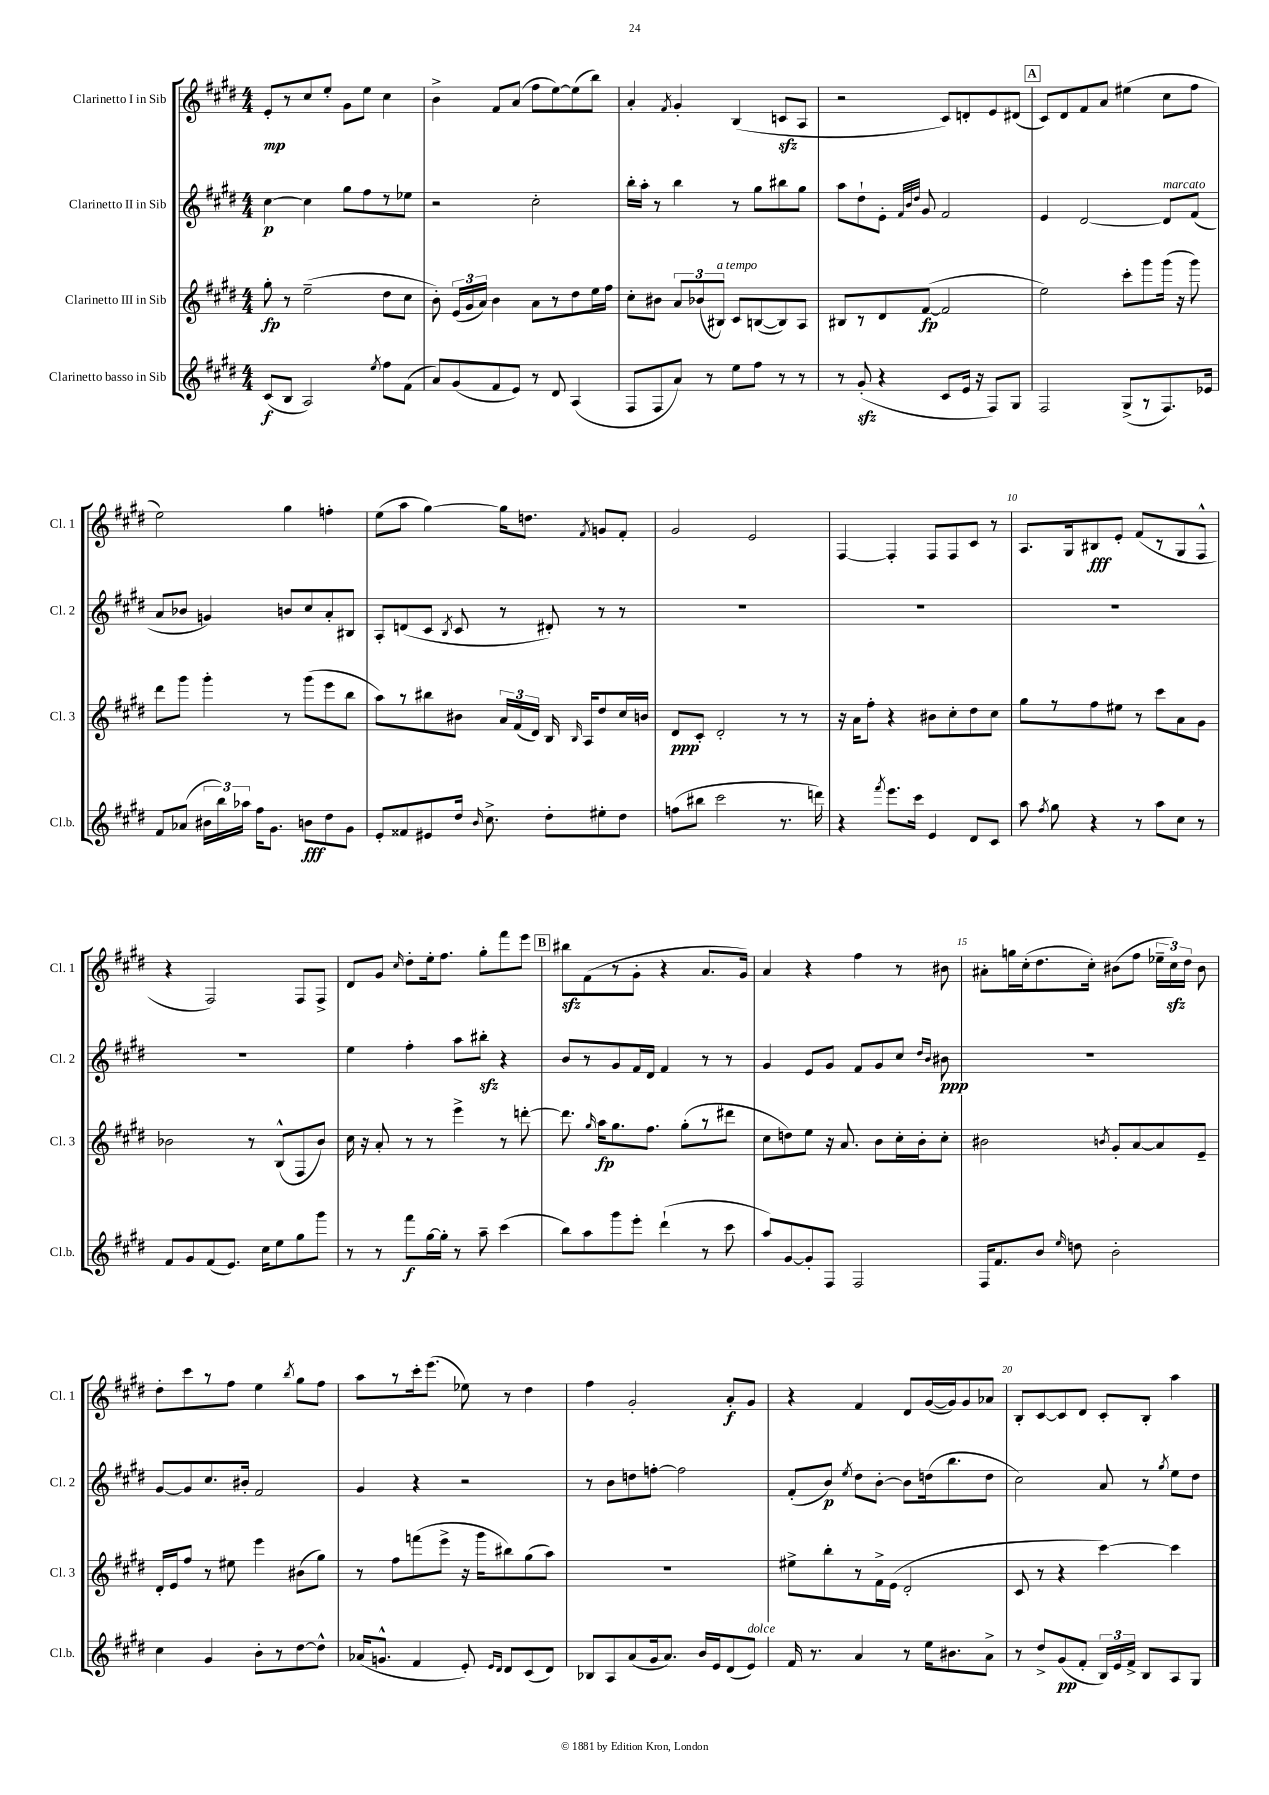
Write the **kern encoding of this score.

**kern	**dynam	**kern	**dynam	**kern	**dynam	**kern	**dynam
*part4	*part4	*part3	*part3	*part2	*part2	*part1	*part1
*staff4	*staff4	*staff3	*staff3	*staff2	*staff2	*staff1	*staff1
*I"Clarinetto basso in Sib	*	*I"Clarinetto III in Sib	*	*I"Clarinetto II in Sib	*	*I"Clarinetto I in Sib	*
*I'Cl.b.	*	*I'Cl. 3	*	*I'Cl. 2	*	*I'Cl. 1	*
*clefG2	*	*clefG2	*	*clefG2	*	*clefG2	*
*k[f#c#g#d#]	*	*k[f#c#g#d#]	*	*k[f#c#g#d#]	*	*k[f#c#g#d#]	*
*M4/4	*	*M4/4	*	*M4/4	*	*M4/4	*
=1	=1	=1	=1	=1	=1	=1	=1
(8c#/L	f	8gg#'\	fp	[4cc#\	p	8e'/L	mp
8B/J	.	8r	.	.	.	8r	.
2A/)	.	(2ee~\	.	4cc#\]	.	8cc#/	.
.	.	.	.	.	.	8ee'/J	.
.	.	.	.	8gg#\L	.	8g#\L	.
.	.	.	.	8ff#\	.	8ee\J	.
8qee/	.	.	.	.	.	.	.
8ff#\L	.	8dd#\L	.	8r	.	4cc#\	.
(8f#\J	.	8cc#\J	.	8ee-X\J	.	.	.
=2	=2	=2	=2	=2	=2	=2	=2
8a/L)	.	8b'\)	.	2r	.	4b^\	.
(8g#/	.	(24e/LL	.	.	.	.	.
.	.	24g#/	.	.	.	.	.
.	.	24a/JJ)	.	.	.	.	.
8f#/	.	4b\	.	.	.	8f#/L	.
8e/J)	.	.	.	.	.	(8a/J	.
8r	.	8a\L	.	2cc#'\	.	8ff#\L	.
8d#/	.	8r	.	.	.	[8ee\)	.
(4A/	.	8dd#\	.	.	.	(8ee\]	.
.	.	16ee\L	.	.	.	8bb\J)	.
.	.	16ff#\JJ	.	.	.	.	.
=3	=3	=3	=3	=3	=3	=3	=3
8F#/L	.	8cc#'\L	.	16bb'\LL	.	4a'/	.
.	.	.	.	16aa'\JJ	.	.	.
8F#/	.	8b#X\J	.	8r	.	.	.
.	.	.	.	.	.	8qf#/	.
8a/J)	.	12a/L	.	4bb\	.	4g#'/	.
.	.	(12b-X/	.	.	.	.	.
8r	.	.	.	.	.	.	.
!	!	!LO:TX:a:i:t=a tempo	!	!	!	!	!
.	.	12B#X/J)	.	.	.	.	.
8ee\L	.	8c#/L	.	8r	.	(4B/	.
8ff#\J	.	([8Bn/	.	8gg#\L	.	.	.
8r	.	8B/])	.	8bb#X\	.	8cnzz/L	.
8r	.	8A/J	.	8gg#\J	.	8A/J	.
=4	=4	=4	=4	=4	=4	=4	=4
8r	.	8B#X/L	.	8aa\L	.	2r	.
(8g#zz'/	.	8r	.	8dd#`\	.	.	.
4r	.	8d#/	.	8e'\J	.	.	.
.	.	.	.	32qqf#/LLL	.	.	.
.	.	.	.	32qqb/	.	.	.
.	.	.	.	32qqdd#/JJJ	.	.	.
.	.	([8f#/J	fp	8g#/	.	.	.
8c#/L	.	2f#/]	.	2f#/	.	8c#/L)	.
16e/Jk	.	.	.	.	.	8dn'/	.
16r	.	.	.	.	.	.	.
8F#/L)	.	.	.	.	.	8e/	.
8G#/J	.	.	.	.	.	(8d#X/J	.
!!LO:REH:place=s1:t=A
=5	=5	=5	=5	=5	=5	=5	=5
2F#/	.	2ee\)	.	4e/	.	8c#/L)	.
.	.	.	.	.	.	8d#/	.
.	.	.	.	[2d#/	.	8f#/	.
.	.	.	.	.	.	8a/J	.
(8G#^/L	.	8ccc#'\L	.	.	.	(4ee#X\	.
8r	.	8ggg#\	.	.	.	.	.
!	!	!	!	!LO:TX:a:i:t=marcato	!	!	!
8.F#/)	.	(16ggg#\Jk	.	8d#/L]	.	8cc#\L	.
.	.	16r	.	.	.	.	.
.	.	8ggg#\)	.	(8f#/J	.	8ff#\J	.
16e-X/Jk	.	.	.	.	.	.	.
!!LO:LB:g=z
=6	=6	=6	=6	=6	=6	=6	=6
8f#/L	.	8ddd#\L	.	8a/L	.	2ee\)	.
(8a-X/J	.	8ggg#\J	.	8b-X/J	.	.	.
24b#X\LL	.	4ggg#'\	.	4gn/)	.	.	.
24bb\)	.	.	.	.	.	.	.
24aa-X\JJ	.	.	.	.	.	.	.
16ff#\KL	.	.	.	.	.	.	.
8.g#\J	.	.	.	.	.	.	.
.	.	8r	.	8bn/L	.	4gg#\	.
8bn\L	fff	(8ggg#\L	.	8cc#/	.	.	.
8dd#\	.	8eee\	.	8a'/	.	4ffn'\	.
8g#\J	.	8bb\J	.	8B#X/J	.	.	.
=7	=7	=7	=7	=7	=7	=7	=7
8e'/L	.	8aa\L)	.	8A'/L	.	(8ee\L	.
8f##X/	.	8r	.	(8dn/	.	8aa\J	.
8e#X/	.	8bb#X\	.	8c#/J	.	[4gg#\)	.
.	.	.	.	8qB/	.	.	.
16dd#/Jk	.	8b#X\J	.	8c#/	.	.	.
16qqb/	.	.	.	.	.	.	.
8.cc#^\	.	.	.	.	.	.	.
.	.	24a/LL	.	8r	.	16gg#\KL]	.
.	.	(24f#/	.	.	.	.	.
.	.	.	.	.	.	8.ddn\J	.
.	.	24d#/JJ)	.	.	.	.	.
8dd#'\L	.	16B/	.	8d#X'/)	.	.	.
.	.	16qqB/	.	.	.	.	.
.	.	16A/KL	.	.	.	.	.
.	.	.	.	.	.	8qf#/	.
8ee#X'\	.	8dd#/	.	8r	.	8gn/L	.
8dd#\J	.	16cc#/L	.	8r	.	8f#'/J	.
.	.	16bn/JJ	.	.	.	.	.
=8	=8	=8	=8	=8	=8	=8	=8
(8ffn\L	.	8d#/L	ppp	1r	.	2g#/	.
8bb#X\J	.	8c#'/J	.	.	.	.	.
2ccc#\	.	2d#'/	.	.	.	.	.
.	.	.	.	.	.	2e/	.
8.r	.	8r	.	.	.	.	.
.	.	8r	.	.	.	.	.
16dddn\)	.	.	.	.	.	.	.
=9	=9	=9	=9	=9	=9	=9	=9
4r	.	16r	.	1r	.	[4F#/	.
.	.	16a\KL	.	.	.	.	.
.	.	8ff#'\J	.	.	.	.	.
8qfff#/	.	.	.	.	.	.	.
8.eee\L	.	4r	.	.	.	4F#'/]	.
16ccc#\Jk	.	.	.	.	.	.	.
4e/	.	8b#X\L	.	.	.	8F#/L	.
.	.	8cc#'\	.	.	.	8F#/	.
8d#/L	.	8dd#\	.	.	.	8c#/J	.
8c#/J	.	8cc#\J	.	.	.	8r	.
=10	=10	=10	=10	=10	=10	=10	=10
8aa\	.	8gg#\L	.	1r	.	8.A/L	.
8qff#/	.	.	.	.	.	.	.
8gg#\	.	8r	.	.	.	.	.
.	.	.	.	.	.	16G#/k	.
4r	.	8ff#\	.	.	.	8B#X/	fff
.	.	8ee#X\J	.	.	.	8e'/J	.
8r	.	8r	.	.	.	(8f#/L	.
8aa\L	.	8ccc#\L	.	.	.	8r	.
8cc#\J	.	8a\	.	.	.	8G#/	.
8r	.	8g#\J	.	.	.	8F#^^/J	.
!!LO:LB:g=z
=11	=11	=11	=11	=11	=11	=11	=11
8f#/L	.	2b-X\	.	1r	.	4r	.
8g#/	.	.	.	.	.	.	.
(8f#/	.	.	.	.	.	2F#/)	.
8.e/J)	.	.	.	.	.	.	.
.	.	8r	.	.	.	.	.
16cc#\KL	.	.	.	.	.	.	.
8ee\	.	(8B^^/L	.	.	.	.	.
8gg#\	.	8F#/	.	.	.	8F#/L	.
8ggg#\J	.	8b-/J)	.	.	.	8F#^/J	.
=12	=12	=12	=12	=12	=12	=12	=12
8r	.	16cc#\	.	4ee\	.	8d#/L	.
.	.	16r	.	.	.	.	.
8r	.	8a'/	.	.	.	8g#/J	.
.	.	.	.	.	.	16qqcc#/	.
8fff#\L	f	8r	.	4ff#'\	.	8dd#'\L	.
[16gg#\L	.	8r	.	.	.	16ee'\k	.
16gg#'\JJ]	.	.	.	.	.	8.ff#\J	.
8r	.	4eee^\	.	8aa\L	.	.	.
8aa~\	.	.	.	8bb#Xzz'\J	.	8gg#'\L	.
(4ccc#\	.	8r	.	4r	.	8fff#\	.
.	.	[8dddn'\	.	.	.	8eee\J	.
!!LO:REH:place=s1:t=B
=13	=13	=13	=13	=13	=13	=13	=13
8bb\L)	.	8.ddd\]	.	8b/L	.	8bb#Xzz\L	.
8aa\	.	.	.	8r	.	(8f#\	.
.	.	16qqgg#/	.	.	.	.	.
.	.	16aa\KL	fp	.	.	.	.
8ggg#\	.	8.gg#\	.	8g#/	.	8r	.
8eee'\J	.	.	.	16f#/L	.	8g#'\J	.
.	.	8.ff#\J	.	16d#/JJ	.	.	.
(4ddd#`\	.	.	.	4f#/	.	4r	.
.	.	(8gg#'\L	.	.	.	.	.
8r	.	8r	.	8r	.	8.a/L	.
8ccc#\	.	8ddd#X\J	.	8r	.	.	.
.	.	.	.	.	.	16g#/Jk)	.
=14	=14	=14	=14	=14	=14	=14	=14
8aa/L)	.	8cc#\L	.	4g#/	.	4a/	.
[8g#/	.	8ddn\)	.	.	.	.	.
8g#'/]	.	8ee\J	.	8e/L	.	4r	.
8F#/J	.	16r	.	8g#/J	.	.	.
.	.	8.a/	.	.	.	.	.
2F#/	.	.	.	8f#/L	.	4ff#\	.
.	.	8b\L	.	8g#/	.	.	.
.	.	16cc#'\L	.	8cc#/J	.	8r	.
.	.	16b'\J	.	.	.	.	.
.	.	.	.	16qqdd#/LL	.	.	.
.	.	.	.	16qqb/JJ	.	.	.
.	.	8cc#'\J	.	8b#X\	ppp	8b#X\	.
=15	=15	=15	=15	=15	=15	=15	=15
16F#/KL	.	2b#X\	.	1r	.	8a#X'\L	.
8.f#/	.	.	.	.	.	.	.
.	.	.	.	.	.	16ggn\L	.
.	.	.	.	.	.	(16cc#'\J	.
8b/J	.	.	.	.	.	8.dd#\	.
16qqee/	.	.	.	.	.	.	.
8ddn\	.	.	.	.	.	.	.
.	.	.	.	.	.	16cc#'\Jk)	.
.	.	8qbn/	.	.	.	.	.
2b'\	.	8g#'/L	.	.	.	(8b#X\L	.
.	.	[8a/	.	.	.	8ff#\J	.
.	.	8a/]	.	.	.	24ee-X~\LL	.
.	.	.	.	.	.	24cc#zz\)	.
.	.	.	.	.	.	24dd#\JJ	.
.	.	8e~/J	.	.	.	8b#\	.
!!LO:LB:g=z
=16	=16	=16	=16	=16	=16	=16	=16
4cc#\	.	16d#'/LL	.	[8g#/L	.	8dd#'\L	.
.	.	16e/J	.	.	.	.	.
.	.	8ff#/J	.	8g#/]	.	8ccc#\	.
4g#/	.	8r	.	8.cc#/	.	8r	.
.	.	8ee#X\	.	.	.	8ff#\J	.
.	.	.	.	16b#X'/Jk	.	.	.
8b'\L	.	4eee\	.	2f#/	.	4ee\	.
8r	.	.	.	.	.	.	.
.	.	.	.	.	.	8qbb/	.
[8dd#\	.	(8b#X\L	.	.	.	8gg#\L	.
8dd#^^\J]	.	8gg#\J)	.	.	.	8ff#\J	.
=17	=17	=17	=17	=17	=17	=17	=17
(16a-X/KL	.	8r	.	4g#/	.	8aa\L	.
8.gn^^/J	.	.	.	.	.	.	.
.	.	8ff#\L	.	.	.	8r	.
4f#/	.	(8fffn\	.	4r	.	16ccc#'\k	.
.	.	.	.	.	.	(8.eee\J	.
.	.	8eee^\J	.	.	.	.	.
8e'/)	.	16r	.	2r	.	8ee-X\)	.
.	.	16ggg#\KL	.	.	.	.	.
16qqe/LL	.	.	.	.	.	.	.
16qqd#/JJ	.	.	.	.	.	.	.
8d#/L	.	8bb#X\)	.	.	.	8r	.
(8c#/	.	(8gg#\	.	.	.	4dd#\	.
8d#/J)	.	8aa\J)	.	.	.	.	.
=18	=18	=18	=18	=18	=18	=18	=18
8B-X/L	.	1r	.	8r	.	4ff#\	.
8A/	.	.	.	8b\L	.	.	.
(8a/	.	.	.	8ddn\	.	2g#'/	.
16g#/k	.	.	.	[8ffn'\J	.	.	.
8.a/J)	.	.	.	.	.	.	.
.	.	.	.	2ff\]	.	.	.
16b/LL	.	.	.	.	.	.	.
16e/J	.	.	.	.	.	.	.
(8d#/	.	.	.	.	.	8a'/L	f
!LO:TX:a:i:t=dolce	!	!	!	!	!	!	!
8e/J)	.	.	.	.	.	8g#/J	.
=19	=19	=19	=19	=19	=19	=19	=19
16f#/	.	8ee#X^\L	.	(8f#'/L	.	4r	.
8.r	.	.	.	.	.	.	.
.	.	8bb'\	.	8b/J)	p	.	.
.	.	.	.	8qee/	.	.	.
4a/	.	8r	.	8dd#\L	.	4f#/	.
.	.	16f#^\L	.	[8b'\J	.	.	.
.	.	(16e\JJ	.	.	.	.	.
8r	.	2d#'/	.	8b\L]	.	8d#/L	.
16ee\KL	.	.	.	(16ddn\k	.	([16g#/L	.
8.b#X\	.	.	.	8.bb\	.	16g#/J])	.
.	.	.	.	.	.	8g#/	.
8a^\J	.	.	.	8dd\J	.	8a-X/J	.
=20	=20	=20	=20	=20	=20	=20	=20
8r	.	8c#/	.	2cc#\)	.	8B'/L	.
8dd#^/L	.	8r	.	.	.	[8c#/	.
(8g#/	pp	4r	.	.	.	8c#/]	.
8f#'/J	.	.	.	.	.	8d#/J	.
24B/LL)	.	[4ccc#\)	.	8a/	.	8c#'/L	.
24e/	.	.	.	.	.	.	.
24f#^/JJ	.	.	.	.	.	.	.
8B/L	.	.	.	8r	.	8B'/J	.
.	.	.	.	8qgg#/	.	.	.
8A/	.	4ccc#\]	.	8ee\L	.	4aa\	.
8G#/J	.	.	.	8dd#\J	.	.	.
==	==	==	==	==	==	==	==
*-	*-	*-	*-	*-	*-	*-	*-
